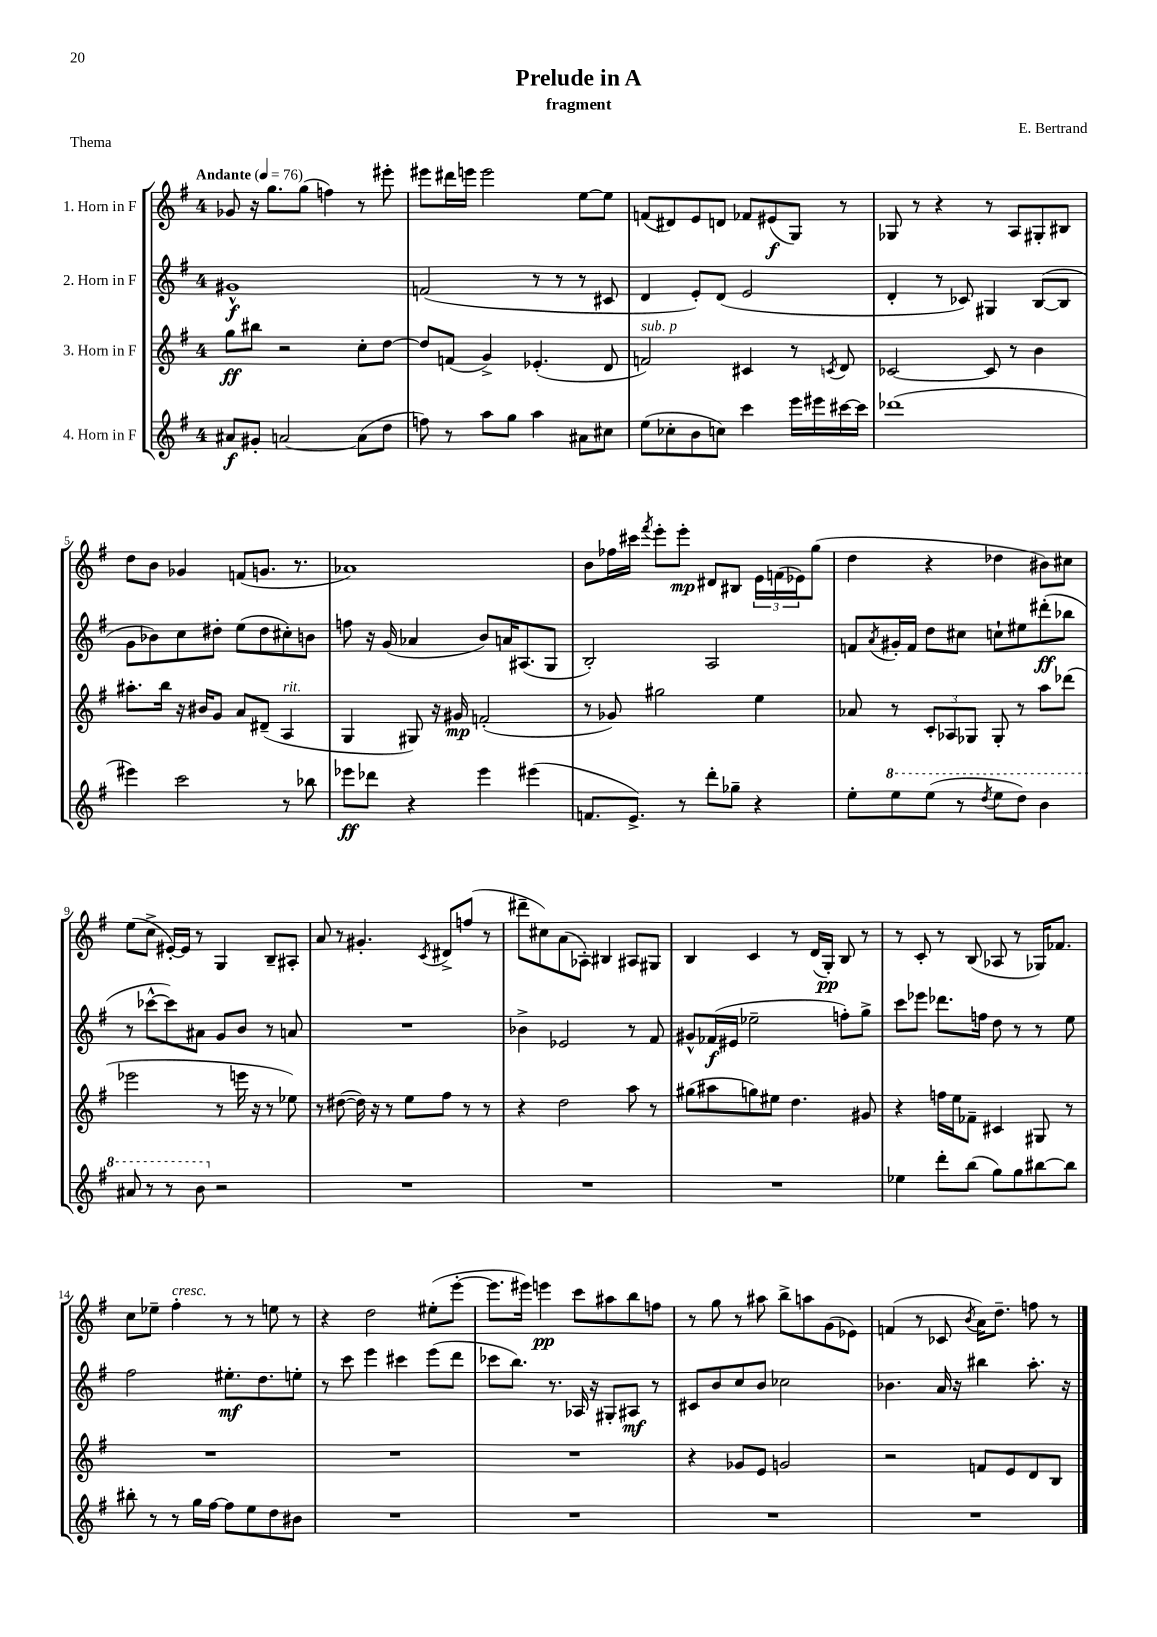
\header { title = "Prelude in A" composer = "E. Bertrand" subtitle = "fragment" piece = "Thema" }
<<
\new StaffGroup <<
\new Staff = "s0" \with { instrumentName = "1. Horn in F" } {
    \clef treble \key g \major \once \override Staff.TimeSignature.style = #'single-digit \time 4/4 \tempo "Andante" 4 = 76
    ges'8 r16 g''8. g''8( f''4) r8 eis'''8-. |
    eis'''8 dis'''16 e'''16 e'''2 e''8~ e''8 |
    f'8( dis'8) e'8 d'8 fes'8 eis'8\f( g8) r8 |
    ges8 r8 r4 r8 a8 gis8-. bis8 |
    d''8 b'8 ges'4 f'8( g'8. r8. |
    aes'1) |
    b'8 fes''16 cis'''16 \acciaccatura { fis'''8 } e'''8-. e'''8-.\mp dis'8 bis8 \tuplet 3/2 { e'16 f'16( ees'16) } g''8( |
    d''4 r4 des''4 bis'8) cis''8 |
    e''8( c''8-> eis'16~-.) eis'16 r8 g4 b8-- ais8-. |
    a'8 r8 gis'4.-. \acciaccatura { c'8 } dis'8-> f''8( r8 |
    dis'''8-- cis''8) a'8( aes8-.) bis4 ais8 gis8 |
    b4 c'4 r8 d'16( g16-.\pp) b8 r8 |
    r8 c'8-. r8 b8( aes8 r8 ges16) fes'8. |
    c''8 ees''8-- fis''4-.^\markup { \italic "cresc." } r8 r8 e''8 r8 |
    r4 d''2 eis''8-.( e'''8~-. |
    e'''8. eis'''16) e'''4\pp c'''8 ais''8 b''8 f''8 |
    r8 g''8 r8 ais''8 b''8-> a''8 g'8( ees'8) |
    f'4( r8 ces'8 \acciaccatura { b'8 } a'16) d''8.-- f''8 r8 \bar "|." |
}
\new Staff = "s1" \with { instrumentName = "2. Horn in F" } {
    \clef treble \key g \major \once \override Staff.TimeSignature.style = #'single-digit \time 4/4
    gis'1-^\f |
    f'2( r8 r8 r8 cis'8 |
    d'4 e'8-.) d'8( e'2 |
    d'4-. r8 ces'8) gis4 b8~( b8 |
    g'8 bes'8) c''8 dis''8-. e''8( dis''8 cis''8-.) b'8 |
    f''8 r16 g'16( aes'4 b'8) a'16 ais8.( g8 |
    b2-.) a2 |
    f'8 \acciaccatura { a'8 } gis'16-. f'16 d''8 cis''8 c''8-! eis''8 dis'''8-.\ff( bes''8 |
    r8 ces'''8~-^ ces'''8) ais'8 g'8 b'8 r8 a'8 |
    R1 |
    bes'4-> ees'2 r8 fis'8 |
    gis'8-^ fes'16\f( eis'16 ees''2-- f''8-.) g''8-> |
    c'''8 ees'''8 des'''8. f''16 d''8 r8 r8 e''8 |
    fis''2 eis''8.-.\mf d''8. e''8-. |
    r8 c'''8 e'''4 cis'''4 e'''8( d'''8 |
    ces'''8 b''8.) r8. aes16 r16 gis8-. ais8\mf r8 |
    cis'8 b'8 c''8 b'8 ces''2 |
    bes'4. a'16 r16 bis''4 a''8.-. r16 \bar "|." |
}
\new Staff = "s2" \with { instrumentName = "3. Horn in F" } {
    \clef treble \key g \major \once \override Staff.TimeSignature.style = #'single-digit \time 4/4
    g''8\ff bis''8 r2 c''8-. d''8~ |
    d''8 f'8( g'4->) ees'4.-.( d'8 |
    f'2^\markup { \italic "sub. p" }) cis'4 r8 \acciaccatura { c'8 } d'8 |
    ces'2~ ces'8 r8 b'4 |
    ais''8.-. b''16 r16 bis'16 g'8 a'8 dis'8--( a4^\markup { \italic "rit." } |
    g4 gis8) r16 gis'16\mp f'2-.( |
    r8 ges'8) gis''2 e''4 |
    aes'8 r8 \tuplet 3/2 { c'8-. aes8 ges8 } ges8-. r8 a''8 des'''8( |
    ees'''2 r8 e'''16 r16 r8 ees''8) |
    r8 dis''8~( dis''16) r16 r8 e''8 fis''8 r8 r8 |
    r4 d''2 a''8 r8 |
    gis''8( ais''8 g''8) eis''8 d''4. gis'8 |
    r4 f''16 e''16 fes'8-- cis'4 gis8 r8 |
    R1 |
    R1 |
    R1 |
    r4 ges'8 e'8 g'2 |
    r2 f'8 e'8 d'8 b8 \bar "|." |
}
\new Staff = "s3" \with { instrumentName = "4. Horn in F" } {
    \clef treble \key g \major \once \override Staff.TimeSignature.style = #'single-digit \time 4/4
    ais'8\f gis'8-. a'2~ a'8( d''8 |
    f''8) r8 a''8 g''8 a''4 ais'8 cis''8 |
    e''8( ces''8-. b'8 c''8) c'''4 e'''16 eis'''16 cis'''16~ cis'''16 |
    des'''1( |
    eis'''4) c'''2 r8 bes''8 |
    ees'''8\ff des'''8 r4 ees'''4 eis'''4( |
    f'8. e'8.->) r8 d'''8-. ges''8-- r4 |
    e''8-. \ottava #1 e'''8 e'''8( r8 \acciaccatura { d'''8 } e'''8 d'''8) b''4 |
    ais''8 r8 r8 b''8 \ottava #0 r2 |
    R1 |
    R1 |
    R1 |
    ees''4 d'''8-. b''8( g''8) g''8 bis''8~ bis''8 |
    bis''8-. r8 r8 g''16 fis''16~ fis''8 e''8 d''8 bis'8 |
    R1 |
    R1 |
    R1 |
    R1 \bar "|." |
}
>>
>>
